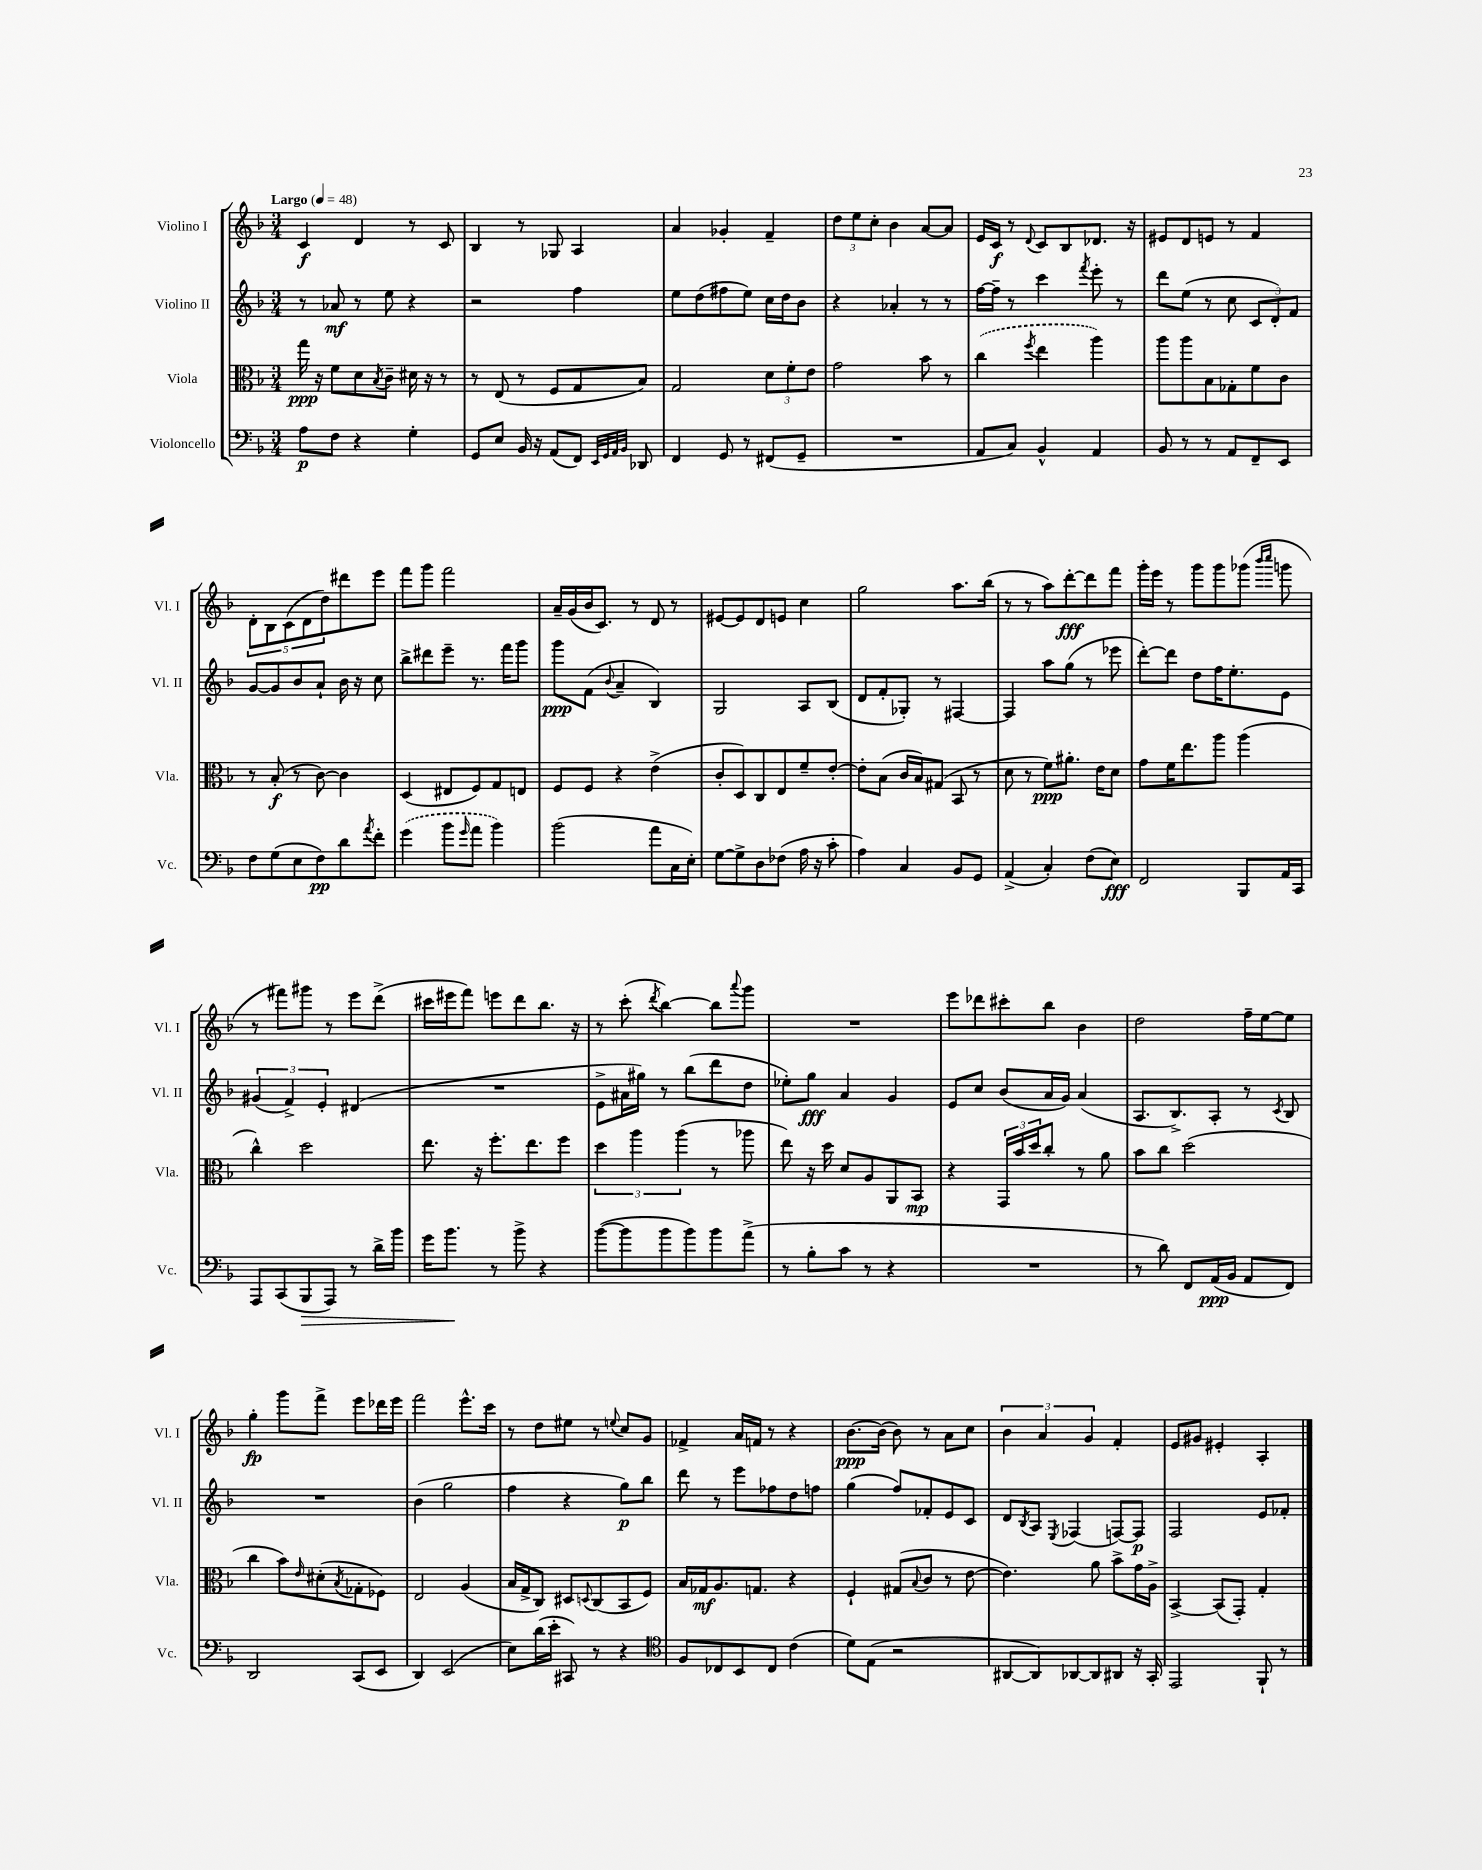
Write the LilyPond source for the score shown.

<<
\new StaffGroup <<
\new Staff = "s0" \with { instrumentName = "Violino I" shortInstrumentName = "Vl. I" } {
    \clef treble \key f \major \numericTimeSignature \time 3/4 \tempo "Largo" 4 = 48
    c'4\f d'4 r8 c'8 |
    bes4 r8 ges8 a4 |
    a'4 ges'4-. f'4-- |
    \tuplet 3/2 { d''8 e''8 c''8-. } bes'4 a'8~ a'8 |
    e'16 c'16\f r8 \appoggiatura { d'8 } c'8 bes8 des'8. r16 |
    eis'8 d'8 e'8 r8 f'4 |
    \tuplet 5/4 { d'8-. bes8 c'8( d'8 d''8) } dis'''8 e'''8 |
    f'''8 g'''8 f'''2 |
    a'16-- g'16( bes'16 c'8.) r8 d'8 r8 |
    eis'8~ eis'8 d'8 e'8 c''4 |
    g''2 a''8. bes''16( |
    r8 r8 a''8) d'''8~-.\fff d'''8 f'''8 |
    g'''16-. e'''16 r8 g'''8 g'''8 ges'''8( \grace { bes'''16 c''''16 } g'''8 |
    r8 fis'''8) gis'''8 r8 e'''8 d'''8->( |
    cis'''16 eis'''16 f'''8) e'''8 d'''8 bes''8. r16 |
    r8 c'''8-.( \acciaccatura { d'''8 } bes''4~) bes''8 \appoggiatura { a'''8 } g'''8 |
    R2. |
    e'''8 des'''8 cis'''8-. bes''8 bes'4 |
    d''2 f''16-- e''16~ e''8 |
    g''4-.\fp g'''8 f'''8-> e'''8 des'''16 e'''16 |
    f'''2 e'''8.-^ c'''16 |
    r8 d''8 eis''8 r8 \appoggiatura { e''8 } c''8 g'8 |
    fes'4-> a'16 f'16 r8 r4 |
    bes'8.~\ppp bes'16( bes'8) r8 a'8 c''8 |
    \tuplet 3/2 { bes'4 a'4 g'4 } f'4-. |
    e'8 gis'8 eis'4-. a4-. \bar "|." |
}
\new Staff = "s1" \with { instrumentName = "Violino II" shortInstrumentName = "Vl. II" } {
    \clef treble \key f \major \numericTimeSignature \time 3/4
    r8 aes'8\mf r8 e''8 r4 |
    r2 f''4 |
    e''8 d''8( fis''8 e''8) c''16 d''16 bes'8 |
    r4 aes'4-. r8 r8 |
    f''16~ f''16-- r8 c'''4 \acciaccatura { f'''8 } e'''8-. r8 |
    d'''8 e''8( r8 c''8 \tuplet 3/2 { c'8 d'8-.) f'8 } |
    g'8~ g'8 bes'8 a'8-! bes'16 r16 c''8 |
    bes''8-> dis'''8 e'''8-- r8. f'''16 g'''8 |
    g'''8\ppp f'8( \appoggiatura { bes'8 } a'4-- bes4) |
    g2 a8 bes8( |
    d'8 f'8-. ges8-.) r8 fis4~ |
    fis4 a''8 g''8( r8 ees'''8 |
    d'''8~-.) d'''8 d''8 f''16 e''8.-. e'8 |
    \tuplet 3/2 { gis'4( f'4->) e'4-. } dis'4( |
    R2. |
    e'8-> ais'16 gis''16) r8 bes''8( d'''8 d''8 |
    ees''8-.) g''8\fff a'4 g'4 |
    e'8 c''8 bes'8( a'16 g'16) a'4( |
    a8. bes8.->) a8-. r8 \acciaccatura { c'8 } bes8 |
    R2. |
    bes'4( g''2 |
    f''4 r4 g''8\p) bes''8 |
    d'''8 r8 e'''8 fes''8 d''8 f''8 |
    g''4( f''8) fes'8-. e'8 c'8 |
    d'8 \acciaccatura { bes8 } a8 \acciaccatura { e8 } fes4( f8~) f8\p |
    f2 e'8 fes'8-. \bar "|." |
}
\new Staff = "s2" \with { instrumentName = "Viola" shortInstrumentName = "Vla." } {
    \clef alto \key f \major \numericTimeSignature \time 3/4
    g''16\ppp r16 f'8 d'8 \acciaccatura { bes8 } c'8-- dis'16 r16 r8 |
    r8 e8( r8 f8 g8 bes8) |
    g2 \tuplet 3/2 { d'8 f'8-. e'8 } |
    g'2 bes'8 r8 |
    \once \slurDashed c''4( \acciaccatura { f''8 } e''4 a''4) |
    a''8 a''8 bes8 ges8-. f'8 c'8 |
    r8 bes8-.\f( r8 c'8~) c'4 |
    d4( eis8 f8) g8 e8 |
    f8 f8 r4 e'4->( |
    c'8-. d8) c8 e8 f'8-- e'8~-. |
    e'8-. bes8( c'16 bes16) gis8( bes,8 r8 |
    d'8 r8 f'8\ppp) ais'8.-. e'16 d'8 |
    g'8 f'16 e''8. a''8 a''4( |
    c''4-^) d''2 |
    e''8. r16 f''8.-. e''8. f''8 |
    \tuplet 3/2 { d''4 a''4 a''4( } r8 aes''8 |
    e''8) r16 d''16 d'8 a8 a,8 bes,8\mp |
    r4 \tuplet 3/2 { g,16 bes'16 d''16 } c''8-. r8 a'8 |
    bes'8 c''8 d''2( |
    c''4 bes'8) \grace { e'16 } dis'8-.( \acciaccatura { bes8 } ges8-. fes8) |
    e2 a4( |
    bes16 g16-> c8) dis8 \appoggiatura { d8 } c8( bes,8 f8) |
    bes16 ges16\mf a8. g8. r4 |
    f4-! gis8( \appoggiatura { bes8 } c'8 r8 e'8~ |
    e'4.) a'8 bes'8-> g'16 a16-> |
    bes,4~-> bes,8( g,8-.) g4-. \bar "|." |
}
\new Staff = "s3" \with { instrumentName = "Violoncello" shortInstrumentName = "Vc." } {
    \clef bass \key f \major \numericTimeSignature \time 3/4
    a8\p f8 r4 g4-. |
    g,8 e8 bes,16 r16 a,8( f,8) \grace { e,32 g,32 a,32 bes,32 } des,8 |
    f,4 g,8 r8 fis,8( g,8-- |
    R2. |
    a,8 c8) bes,4-^ a,4 |
    bes,8 r8 r8 a,8 f,8-- e,8 |
    f8 g8( e8 f8\pp) d'8 \acciaccatura { a'8 } f'8-. |
    \once \slurDashed g'4( bes'8 \grace { g'16 } a'8 bes'4) |
    bes'2( a'8 c16 e16-.) |
    g8~ g8-> d8 fes8( a16 r16 c'8-. |
    a4) c4 bes,8 g,8 |
    a,4->( c4-.) f8( e8\fff) |
    f,2 bes,,8 a,16 c,16 |
    a,,8 c,8( bes,,8\> a,,8) r8 d'16-> bes'16 |
    g'16 bes'8.\! r8 bes'8-> r4 |
    bes'8~( bes'8 bes'8 bes'8) bes'8 a'8->( |
    r8 bes8-. c'8 r8 r4 |
    R2. |
    r8 d'8) f,8 a,16\ppp( bes,16 a,8 f,8) |
    d,2 c,8( e,8 |
    d,4) e,2( |
    e8) d'16( e'16-. cis,8) r8 r4 |
    \clef tenor f8 ces8 bes,8 ces8 c'4( |
    d'8) e8( r2 |
    ais,8~ ais,8) aes,8~ aes,8 ais,8 r16 g,16-. |
    e,2 f,8-! r8 \bar "|." |
}
>>
>>
\layout { \context { \Score \remove "Bar_number_engraver" } }
